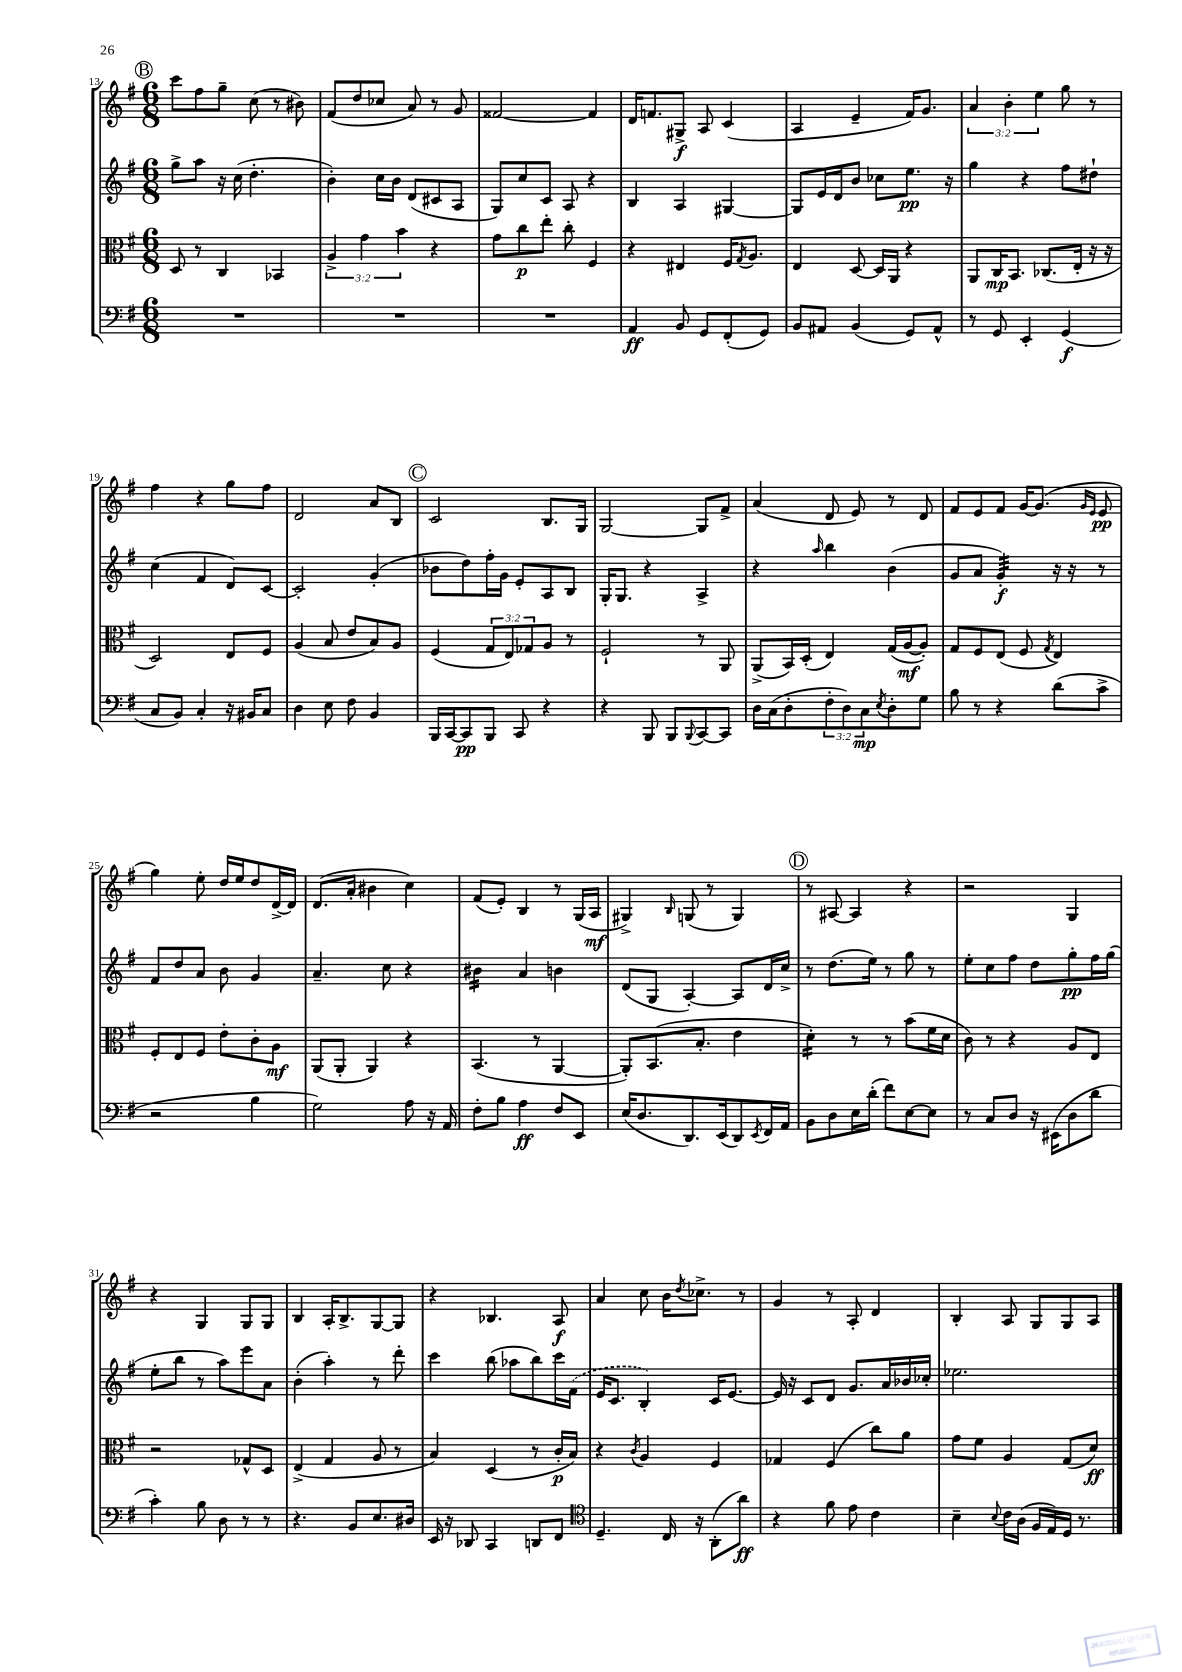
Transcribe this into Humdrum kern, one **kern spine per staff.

**kern	**kern	**kern	**kern
*staff4	*staff3	*staff2	*staff1
*clefF4	*clefC3	*clefG2	*clefG2
*k[f#]	*k[f#]	*k[f#]	*k[f#]
*M6/8	*M6/8	*M6/8	*M6/8
2.r	8D	8gg^	8ccc
.	8r	8aa	8ff#
.	4C	16r	8gg~
.	.	(16cc	.
.	.	4.dd'	(8cc
.	4BB-	.	8r
.	.	.	8b#)
=	=	=	=
2.r	6A^	4b')	(8f#
.	.	.	8dd
.	6g	.	.
.	.	16cc	8cc-
.	.	16b	.
.	6b	.	.
.	.	(8d	8a)
.	4r	8c#	8r
.	.	8A	8g
=	=	=	=
2.r	8g	8G)	[2f##
.	8cc	8cc	.
.	8ee'	8c	.
.	8cc'	8A	.
.	4F#	4r	4f##]
=	=	=	=
4AA	4r	4B	16d
.	.	.	8.f
8BB	4E#	4A	8G#^
8GG	.	.	8A
(8FF#'	16F#	[4G#	(4c
.	8qG	.	.
.	8.A	.	.
8GG)	.	.	.
=	=	=	=
8BB	4E	8G#]	4A
8AA#	.	16e	.
.	.	16d	.
(4BB	[8D	8b	4e~
.	16D]	8cc-	.
.	16AA	.	.
8GG)	4r	8.ee	16f#)
.	.	.	8.g
8AA#^^	.	.	.
.	.	16r	.
=	=	=	=
8r	8AA	4gg	6a
8GG	16C	.	.
.	.	.	6b'
.	8.BB	.	.
4EE'	.	4r	.
.	.	.	6ee
.	(8.C-	.	.
(4GG	.	8ff#	8gg
.	16E'	.	.
.	16r	8dd#`	8r
.	16r	.	.
=	=	=	=
8C	2D)	(4cc	4ff#
8BB)	.	.	.
4C'	.	4f#	4r
16r	8E	8d)	8gg
16BB#	.	.	.
8C	8F#	[8c	8ff#
=	=	=	=
4D	(4A	2c']	2d
8E	8B	.	.
8F#	8e	.	.
4BB	8B)	(4g'	8a
.	8A	.	8B
=	=	=	=
16BBB	(4F#	8b-	2c
[16CC	.	.	.
8CC]	.	8dd)	.
8BBB	12G	16ff#'	.
.	.	16g	.
.	12E)	.	.
8CC	.	8e'	.
.	12G-	.	.
4r	8A	8A	8.B
.	8r	8B	.
.	.	.	16G
=	=	=	=
4r	2F#`	16G'	[2G
.	.	8.G	.
8BBB	.	4r	.
8BBB	.	.	.
8qqBBB	.	.	.
[8CC	8r	4A^	8G]
8CC]	8AA	.	8f#^
=	=	=	=
16D	(8AA^	4r	(4a
(16C	.	.	.
8D'	16BB)	.	.
.	(16D'	.	.
.	.	16qqaa	.
12F#'	4E)	4bb	8d
12D)	.	.	.
.	.	.	8e)
12C	.	.	.
8qE	.	.	.
8D'	(16G	(4b	8r
.	[16A	.	.
8G	8A'])	.	8d
=	=	=	=
8B	8G	8g	8f#
8r	8F#	8a	8e
4r	(8E	4g')	8f#
.	8F#	.	[16g
.	.	.	(8.g]
.	8qG	.	.
(8d	4E)	16r	.
.	.	16r	.
.	.	.	16qqg
.	.	.	16qqe
8c^	.	8r	8e
=	=	=	=
2r	8F#'	8f#	4gg)
.	8E	8dd	.
.	8F#	8a	8ee'
.	8e'	8b	16dd
.	.	.	16ee
4B	8c'	4g	8dd
.	8A	.	[16d^
.	.	.	16d]
=	=	=	=
2G)	(8AA	4.a~	(8.d
.	8AA'	.	.
.	.	.	16a'
.	4AA)	.	4b#
.	.	8cc	.
8A	4r	4r	4cc)
16r	.	.	.
16AA	.	.	.
=	=	=	=
8F#'	(4.BB	4b#	(8f#
8B	.	.	8e')
4A	.	4a	4B
.	8r	.	.
8F#	[4AA	4b	8r
8EE	.	.	(16G
.	.	.	16A
=	=	=	=
(16E	8AA'])	(8d	4G#^)
8.D	.	.	.
.	(8.BB	8G	.
.	.	.	16qqB
8.DD)	.	[4A')	(8G
.	8.B'	.	.
.	.	.	8r
(16EE	.	.	.
8DD)	4e	8A]	4G)
8qEE	.	.	.
16FF#	.	16d	.
16AA	.	16cc^	.
=	=	=	=
8BB	4d')	8r	8r
8D	.	(8.dd	[8A#
16E	8r	.	4A#]
(16d'	.	16ee)	.
8f#)	8r	8r	.
[8E	(8b	8gg	4r
8E]	16f#	8r	.
.	16d	.	.
=	=	=	=
8r	8c)	8ee'	2r
8C	8r	8cc	.
8D	4r	8ff#	.
16r	.	8dd	.
(16EE#	.	.	.
8D	8A	8gg'	4G
8d	8E	16ff#	.
.	.	(16gg	.
=	=	=	=
4c')	2r	8ee'	4r
.	.	8bb	.
8B	.	8r	4G
8D	.	8aa)	.
8r	8G-^^	8eee	8G
8r	8D	8a	8G
=	=	=	=
4.r	(4E^	(4b'	4B
.	4G	4aa')	16A'
.	.	.	8.B^
8BB	.	.	.
8.E	8A	8r	[8G
.	8r	8ddd'	8G]
16D#	.	.	.
=	=	=	=
16EE	4B)	4ccc	4r
16r	.	.	.
8DD-	.	.	.
4CC	(4D	(8bb	4.B-
.	.	8aa-	.
8DD	8r	8bb)	.
8FF#	16c'	16ccc	8A
.	16B)	(16f#	.
=	=	=	=
*clefC4	*	*	*
4.D~	4r	16e	4a
.	.	8.c	.
.	8qc	.	.
.	4A	4B')	8cc
16C	.	.	16b
.	.	.	8qdd
16r	.	.	8.cc-^
(8AA'	4F#	16c	.
.	.	[8.e	.
8a)	.	.	8r
=	=	=	=
4r	4G-	16e]	4g
.	.	16r	.
.	.	8c	.
8f#	(4F#	8d	8r
8e	.	8.g	8A'
4c	8cc)	.	4d
.	.	16a	.
.	8a	16b-	.
.	.	16cc-'	.
=	=	=	=
4B~	8g	2.ee-	4B'
.	8f#	.	.
8qqB	.	.	.
16c	4A	.	8A
(16A	.	.	.
16F#	.	.	8G
16E)	.	.	.
16D	(8G	.	8G
8.r	.	.	.
.	8d)	.	8A
==	==	==	==
*-	*-	*-	*-
